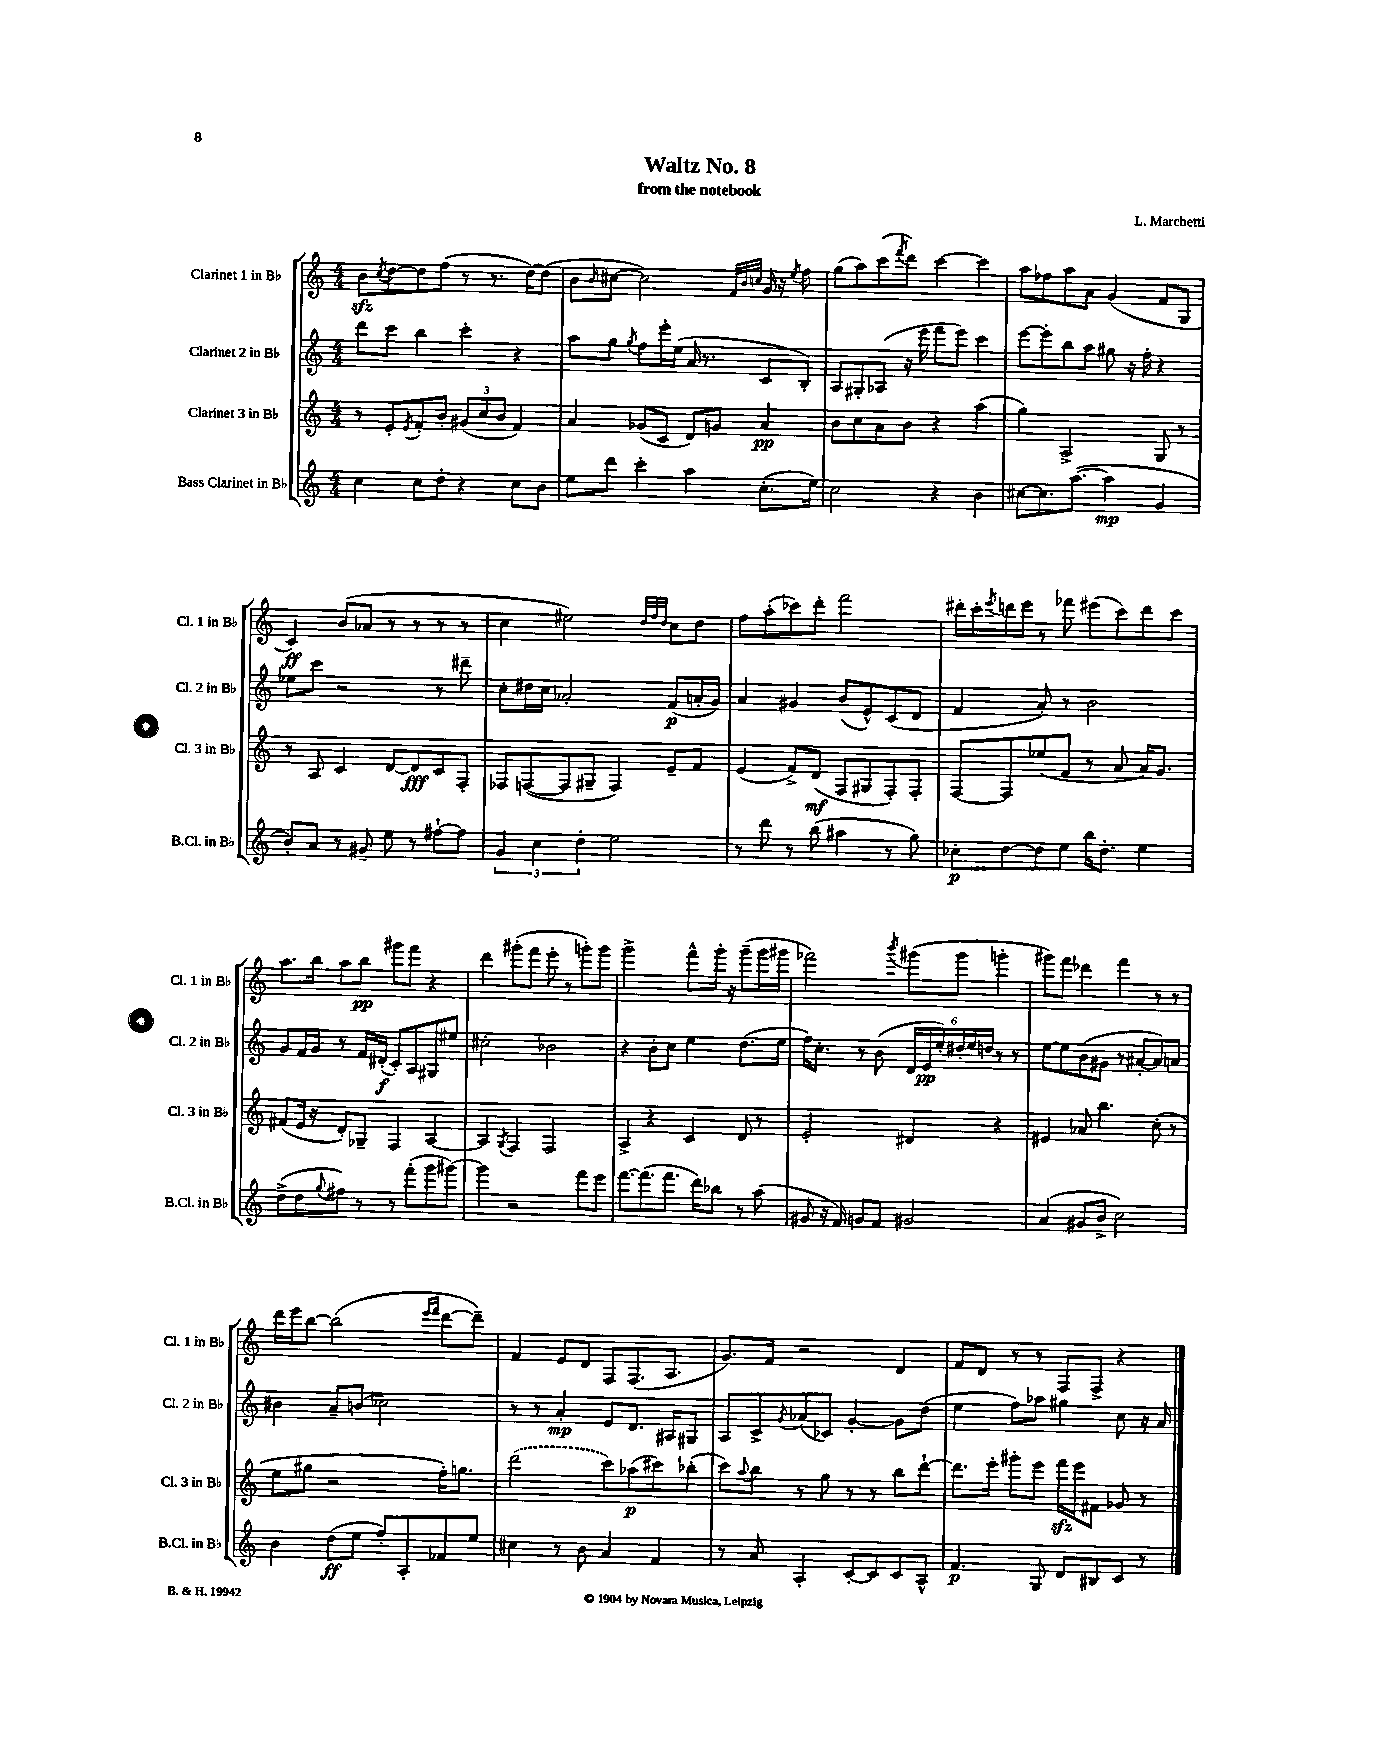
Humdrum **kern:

**kern	**dynam	**kern	**dynam	**kern	**dynam	**kern	**dynam
*part4	*part4	*part3	*part3	*part2	*part2	*part1	*part1
*staff4	*staff4	*staff3	*staff3	*staff2	*staff2	*staff1	*staff1
*I"Bass Clarinet in B♭	*	*I"Clarinet 3 in B♭	*	*I"Clarinet 2 in B♭	*	*I"Clarinet 1 in B♭	*
*I'B.Cl. in B♭	*	*I'Cl. 3 in B♭	*	*I'Cl. 2 in B♭	*	*I'Cl. 1 in B♭	*
*clefG2	*	*clefG2	*	*clefG2	*	*clefG2	*
*k[]	*	*k[]	*	*k[]	*	*k[]	*
*M4/4	*	*M4/4	*	*M4/4	*	*M4/4	*
=1	=1	=1	=1	=1	=1	=1	=1
4cc\	.	8r	.	8ddd\L	.	8bzz\L	.
.	.	.	.	.	.	8qcc/	.
.	.	8e'/L	.	8ccc\J	.	[8dd\	.
.	.	8qe/	.	.	.	.	.
8cc\L	.	8f'/	.	4bb\	.	8dd\]	.
8dd'\J	.	8b'/J	.	.	.	(8ff\J	.
4r	.	(12g#X/L	.	4ccc'\	.	8r	.
.	.	12cc/	.	.	.	.	.
.	.	.	.	.	.	8.r	.
.	.	12b/J	.	.	.	.	.
8cc\L	.	4f/)	.	4r	.	.	.
.	.	.	.	.	.	[16dd\KL)	.
8b\J	.	.	.	.	.	(8dd\J]	.
=2	=2	=2	=2	=2	=2	=2	=2
8ee\L	.	4a/	.	8aa\L	.	8b\L	.
.	.	.	.	.	.	16qqb/	.
8ddd\J	.	.	.	8gg\J	.	[8cc#X\J	.
.	.	.	.	8qgg/	.	.	.
4ccc'\	.	(8g-X/L	.	8ff\L	.	2cc#\])	.
.	.	8c/J	.	16eee'\L	.	.	.
.	.	.	.	(16ee\JJ	.	.	.
4aa\	.	8d/L)	.	16a/	.	.	.
.	.	.	.	8.r	.	.	.
.	.	8gn/J	.	.	.	.	.
.	.	.	.	.	.	32qqf/LLL	.
.	.	.	.	.	.	32qqb/	.
.	.	.	.	.	.	32qqccn/JJJ	.
(8.cc'\L	.	4a/	pp	8c/L	.	16g/	.
.	.	.	.	.	.	16r	.
.	.	.	.	.	.	8qee/	.
.	.	.	.	8B'/J)	.	8ff\	.
16ee\Jk)	.	.	.	.	.	.	.
=3	=3	=3	=3	=3	=3	=3	=3
2cc\	.	8b\L	.	8A/L	.	(8gg\L	.
.	.	8cc\	.	8G#X'/	.	8aa\)	.
.	.	8a\	.	(8A-X/J	.	(8ccc\	.
.	.	.	.	.	.	8qfff/	.
.	.	8b\J	.	16r	.	8ddd\J)	.
.	.	.	.	16eee\	.	.	.
4r	.	4r	.	8fff\L	.	[4ccc\	.
.	.	.	.	8eee\J)	.	.	.
4b\	.	(4aa\	.	4ccc\	.	4ccc\]	.
=4	=4	=4	=4	=4	=4	=4	=4
[8cc#X\L	.	4gg\)	.	[8eee\L	.	8aa\L	.
8.cc#\]	.	.	.	8eee'\]	.	8ff-X\	.
.	.	2A^/	.	8bb\	.	8aa\	.
([8.aa\J	.	.	.	.	.	.	.
.	.	.	.	8aa\J	.	8a\J	.
4aa\]	mp	.	.	8gg#X\	.	(4g/	.
.	.	.	.	16r	.	.	.
.	.	.	.	16ff'\	.	.	.
4g/	.	8G/	.	4r	.	8f/L	.
.	.	8r	.	.	.	8G/J	.
!!LO:LB:g=z
=5	=5	=5	=5	=5	=5	=5	=5
8b'/L)	.	8r	.	8ee-X\L	.	4c/)	ff
8a/J	.	8A/	.	8ccc\J	.	.	.
8r	.	4c/	.	2r	.	(8b/L	.
8g#X~/	.	.	.	.	.	8a-X/J	.
8ee\	.	[8d/L	.	.	.	8r	.
8r	.	8d/]	fff	.	.	8r	.
[8ff#X`\L	.	8c/	.	8r	.	8r	.
8ff#\J]	.	8F'/J	.	8ddd#X~\	.	8r	.
=6	=6	=6	=6	=6	=6	=6	=6
6g/	.	8F-X/L	.	8cc'\L	.	4cc\	.
.	.	([8Fn/	.	16dd#X\L	.	.	.
6cc\	.	.	.	.	.	.	.
.	.	.	.	16cc\JJ	.	.	.
.	.	8F/]	.	2a-X'/	.	2ee#X\)	.
6dd'\	.	.	.	.	.	.	.
.	.	8G#X~/J	.	.	.	.	.
2ee\	.	4F/)	.	.	.	.	.
.	.	.	.	.	.	32qqdd/LLL	.
.	.	.	.	.	.	32qqff/	.
.	.	.	.	.	.	32qqdd/JJJ	.
.	.	8e~/L	.	(8f/L	p	8cc\L	.
.	.	8f/J	.	16an'/L	.	8dd\J	.
.	.	.	.	16g/JJ)	.	.	.
=7	=7	=7	=7	=7	=7	=7	=7
8r	.	(4e/	.	4a/	.	8ff\L	.
8ddd\	.	.	.	.	.	(8aa'\	.
8r	.	8f^/L)	.	4g#X/	.	8ccc-X\)	.
(8bb\	.	(8d/J	mf	.	.	8ddd'\J	.
4aa#X\	.	8F/L	.	(8b/L	.	2fff\	.
.	.	8G#X/	.	8e^^/)	.	.	.
8r	.	8F'/)	.	(8c/	.	.	.
8gg\)	.	8F'/J	.	8d/J	.	.	.
=8	=8	=8	=8	=8	=8	=8	=8
8cc-X'\L	p	[8F/L	.	4f/	.	16ddd#X'\LL	.
.	.	.	.	.	.	16ccc'\	.
.	.	.	.	.	.	8qeee/	.
[8dd\	.	8F/]	.	.	.	16dddn\	.
.	.	.	.	.	.	16eee\JJ	.
8dd\]	.	(8ee-X/	.	8a'/)	.	8r	.
8ee\J	.	8f/J	.	8r	.	8fff-X\	.
16bb\KL	.	8r	.	2b\	.	(8eee#X\L	.
8.dd'\J	.	.	.	.	.	.	.
.	.	8a/	.	.	.	8ccc\)	.
4ee\	.	16a/KL)	.	.	.	8ddd\	.
.	.	8.g/J	.	.	.	.	.
.	.	.	.	.	.	8ccc\J	.
!!LO:LB:g=z
=9	=9	=9	=9	=9	=9	=9	=9
(8dd^\L	.	(8f#X/L	.	8g/L	.	8.aa\L	.
8dd\	.	16e/Jk	.	16f/L	.	.	.
.	.	16r	.	16g/JJ	.	16bb\Jk	.
8qqgg/	.	.	.	.	.	.	.
8ff#X\J)	.	8d'/L)	.	8r	.	8aa\L	.
8r	.	8G-X~/J	.	16f/LL	.	8bb\J	pp
.	.	.	.	(16d#X'/JJ	f	.	.
8r	.	4F/	.	8c'/L)	.	8ggg#X\L	.
(8fff'\L	.	.	.	8A/	.	8fff\J	.
8ggg\	.	[4A/	.	8G#X/	.	4r	.
[8ggg#X\J)	.	.	.	8ee#X/J	.	.	.
=10	=10	=10	=10	=10	=10	=10	=10
4ggg#\]	.	4A/]	.	2cc#X'\	.	4ddd\	.
.	.	8qG/	.	.	.	.	.
2r	.	4F/	.	.	.	(8ggg#X'\L	.
.	.	.	.	.	.	8fff\J	.
.	.	2F/	.	2b-X\	.	8eee'\	.
.	.	.	.	.	.	8r	.
8fff\L	.	.	.	.	.	8gggn'\L)	.
8eee\J	.	.	.	.	.	8ggg\J	.
=11	=11	=11	=11	=11	=11	=11	=11
[8.fff\L	.	4A^/	.	4r	.	2ggg^\	.
(8.fff\]	.	.	.	.	.	.	.
.	.	4r	.	8b'\L	.	.	.
8.fff\J	.	.	.	8cc\J	.	.	.
.	.	4c/	.	4ee\	.	8fff^^\L	.
16ddd\KL)	.	.	.	.	.	.	.
8bb-X\J	.	.	.	.	.	16ggg'\Jk	.
.	.	.	.	.	.	16r	.
8r	.	8d/	.	(8.dd\L	.	(8ggg~\L	.
(8aa\	.	8r	.	.	.	16ggg\L	.
.	.	.	.	16ee\Jk	.	16ggg#X\JJ	.
=12	=12	=12	=12	=12	=12	=12	=12
8g#X/	.	2e'/	.	16ff\KL)	.	2fff-X\)	.
.	.	.	.	8.cc'\J	.	.	.
16r	.	.	.	.	.	.	.
16f/)	.	.	.	.	.	.	.
8gn/L	.	.	.	8r	.	.	.
8f/J	.	.	.	(8b\	.	.	.
.	.	.	.	.	.	8qbbb/	.
2g#X/	.	4d#X/	.	24d/LL	.	(8ggg#X\L	.
.	.	.	.	24e/	pp	.	.
.	.	.	.	24ee'/)	.	.	.
.	.	.	.	24dd#X'/	.	8ggg#\J	.
.	.	.	.	24ee/	.	.	.
.	.	.	.	24ddn/JJ	.	.	.
.	.	4r	.	8r	.	4gggn'\	.
.	.	.	.	8r	.	.	.
=13	=13	=13	=13	=13	=13	=13	=13
(4a/	.	4e#X/	.	[8ee\L	.	8ggg#X\L)	.
.	.	.	.	8ee\]	.	8fff\J	.
8g#X/L	.	8a-X/	.	(8b\	.	4ddd-X\	.
8b^/J	.	4.bb\	.	8g#X\J	.	.	.
2cc\)	.	.	.	8r	.	4fff\	.
.	.	.	.	[8a#X'/L	.	.	.
.	.	(8cc'\	.	8a#/])	.	8r	.
.	.	8r	.	8an/J	.	8r	.
!!LO:LB:g=z
=14	=14	=14	=14	=14	=14	=14	=14
4b\	.	8ee\L	.	4b#X\	.	16ddd\LL	.
.	.	.	.	.	.	16eee\J	.
.	.	8gg#X\J	.	.	.	[8bb\J	.
(8dd\L	ff	2r	.	8a~/L	.	(2bb\]	.
8ee\J	.	.	.	(8bn/J	.	.	.
8ff'/L)	.	.	.	2cc-X\)	.	.	.
8A'/	.	.	.	.	.	.	.
.	.	.	.	.	.	16qqeee/LL	.
.	.	.	.	.	.	16qqfff/JJ	.
8f-X/	.	16ff'\KL)	.	.	.	[8ddd\L	.
.	.	8.ggn\J	.	.	.	.	.
8ee/J	.	.	.	.	.	8ddd~\J])	.
=15	=15	=15	=15	=15	=15	=15	=15
4cc#X\	.	(2ddd\	.	8r	.	4f/	.
.	.	.	.	8r	.	.	.
8r	.	.	.	4a'/	mp	8e/L	.
8b\	.	.	.	.	.	8d/J	.
4a/	.	8ccc\L)	.	8e/L	.	8F/L	.
.	.	(8aa-X\	p	8.d/J	.	(8.F/	.
4f/	.	8ccc#X\)	.	.	.	.	.
.	.	.	.	16A#X/KL	.	8.A/J	.
.	.	(8bb-X'\J	.	8G#X/J	.	.	.
=16	=16	=16	=16	=16	=16	=16	=16
8r	.	8ccc\L)	.	8A/L	.	8.g/L)	.
.	.	8qqaa/	.	.	.	.	.
8a/	.	8bb\J	.	8c^/	.	.	.
.	.	.	.	.	.	16f/Jk	.
.	.	.	.	8qg/	.	.	.
4A'/	.	8r	.	(8a-X/	.	2r	.
.	.	8gg\	.	8c-X/J)	.	.	.
[8c'/L	.	8r	.	[4g'/	.	.	.
8c/]	.	8r	.	.	.	.	.
8c/	.	8bb\L	.	8g\L]	.	4d/	.
8A^^/J	.	[8ddd`\J	.	(8dd\J	.	.	.
=17	=17	=17	=17	=17	=17	=17	=17
4.f/	p	8.ddd\L]	.	4ee\	.	8f/L	.
.	.	.	.	.	.	8d/J	.
.	.	16eee'\Jk	.	.	.	.	.
.	.	8ggg#X'\L	.	8ff\L)	.	8r	.
8G/	.	8eee\J	.	8aa-X\J	.	8r	.
8d/L	.	16fffzz\LL	.	4gg#X\	.	8F/L	.
.	.	16eee\J	.	.	.	.	.
8B#X/	.	8f#X\J	.	.	.	8F^/J	.
8c/J	.	8g-X/	.	8cc\	.	4r	.
8r	.	8r	.	16r	.	.	.
.	.	.	.	16a/	.	.	.
==	==	==	==	==	==	==	==
*-	*-	*-	*-	*-	*-	*-	*-
